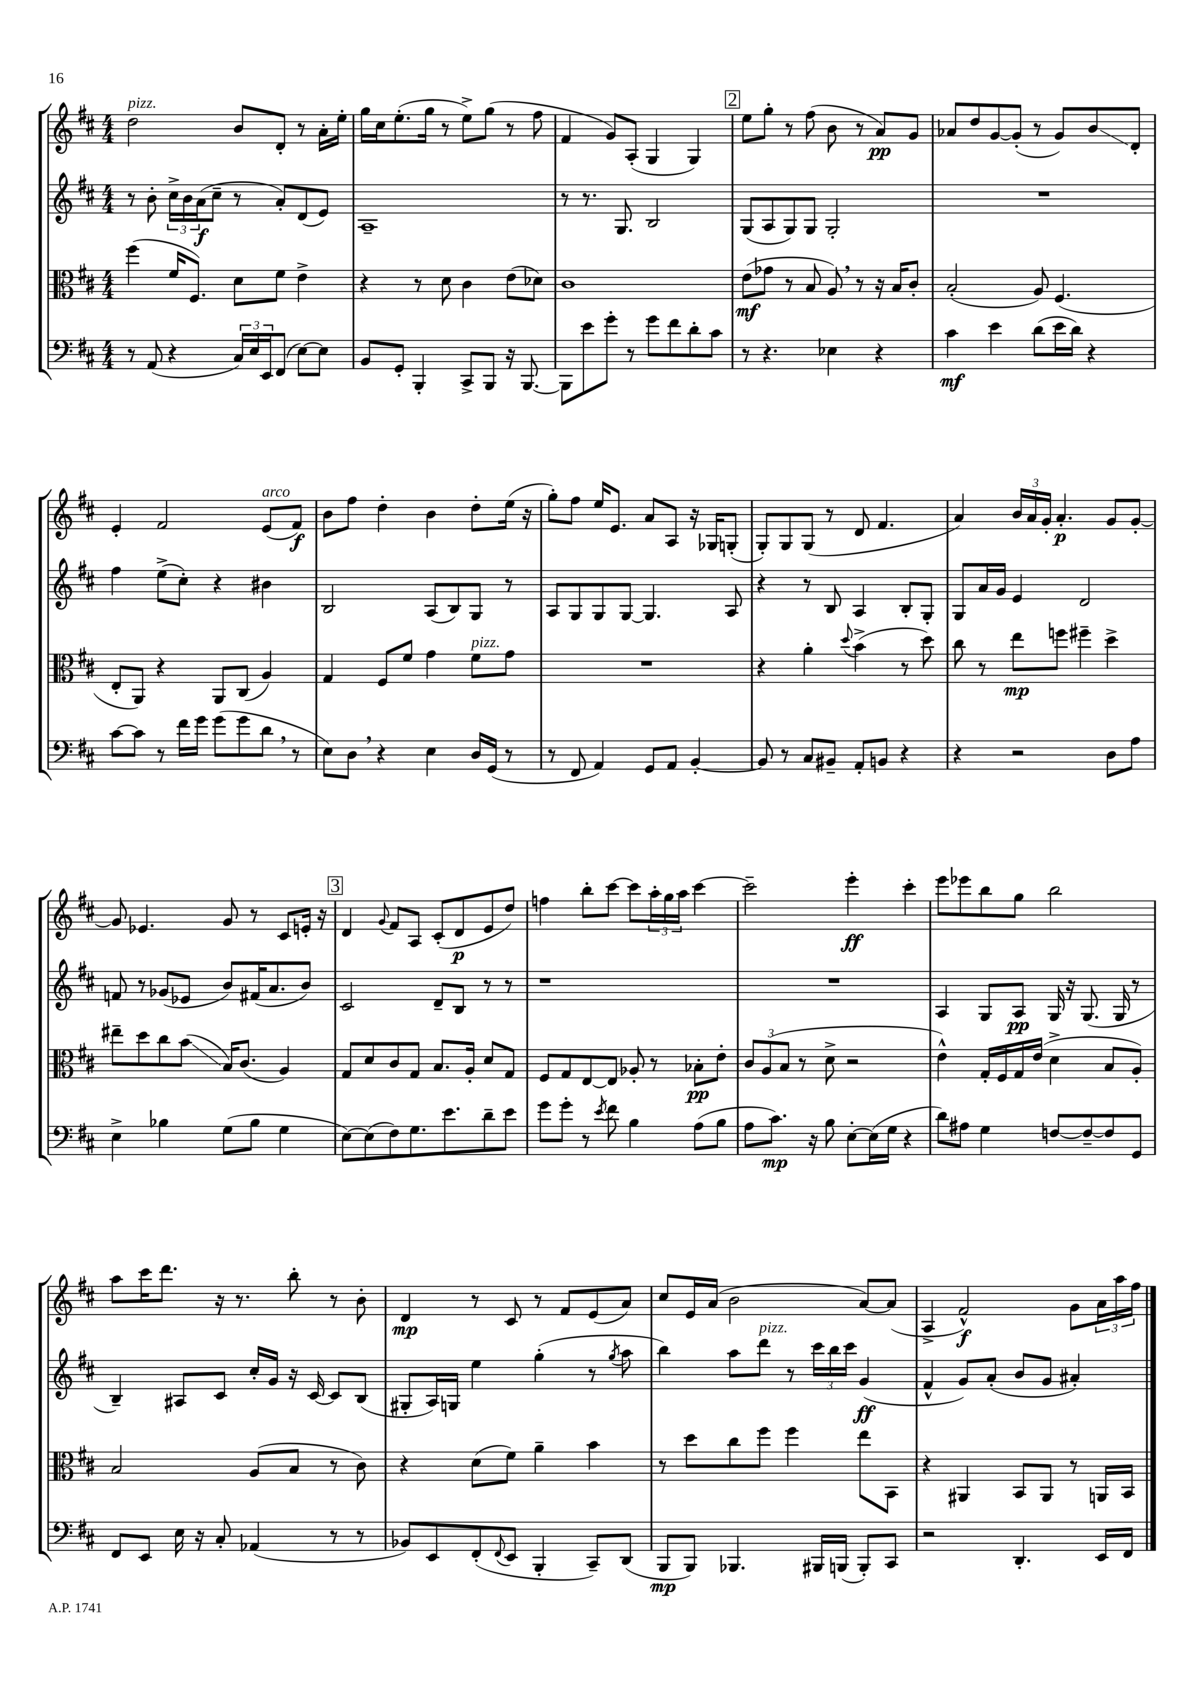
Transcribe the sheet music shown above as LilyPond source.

<<
\new StaffGroup <<
\new Staff = "s0" {
    \clef treble \key d \major \numericTimeSignature \time 4/4
    d''2^\markup { \italic "pizz." } b'8 d'8-. r8 a'16-. e''16-. |
    g''16 cis''16 e''8.-.( g''16 r8 e''8->) g''8( r8 fis''8 |
    fis'4 g'8) a8-.( g4 g4) |
    \mark \markup { \box "2" } e''8 g''8-. r8 fis''8( b'8 r8 a'8\pp) g'8 |
    aes'8 d''8 g'8~ g'8-.( r8 g'8) b'8\glissando d'8-. |
    e'4-. fis'2 e'8^\markup { \italic "arco" }( fis'8\f) |
    b'8 fis''8 d''4-. b'4 d''8-. e''16( r16 |
    g''8-.) fis''8 e''16 e'8. a'8 a8 r16 ges16 g8-.( |
    g8-.) g8 g8( r8 d'8 fis'4. |
    a'4) \tuplet 3/2 { b'16 a'16 g'16-. } a'4.-.\p g'8 g'8~-. |
    g'8 ees'4. g'8 r8 cis'8 e'16-. r16 |
    \mark \markup { \box "3" } d'4 \appoggiatura { g'8 } fis'8 a8 cis'8-.( d'8\p e'8 d''8) |
    f''4 b''8-. cis'''8~ cis'''8 \tuplet 3/2 { a''16-. g''16 a''16 } cis'''4~ |
    cis'''2-- e'''4-.\ff cis'''4-. |
    e'''8 ees'''8 b''8 g''8 b''2 |
    a''8 cis'''16 d'''8. r16 r8. b''8-. r8 b'8-. |
    d'4\mp r8 cis'8 r8 fis'8 e'8( a'8) |
    cis''8 e'16 a'16( b'2 a'8~) a'8( |
    a4-> fis'2-^\f) g'8 \tuplet 3/2 { a'16 a''16 fis''16 } \bar "|." |
}
\new Staff = "s1" {
    \clef treble \key d \major \numericTimeSignature \time 4/4
    r8 b'8-. \tuplet 3/2 { cis''16-> b'16 a'16\f( } cis''8-- r8 a'8-.) d'8( e'8) |
    a1-- |
    r8 r8. g8. b2 |
    \mark \markup { \box "2" } g8( a8 g8) g8 g2-. |
    R1 |
    fis''4 e''8->( cis''8-.) r4 bis'4 |
    b2 a8( b8) g8 r8 |
    a8 g8 g8 g8~ g4. a8 |
    r4 r8 b8 a4 b8-. g8-. |
    g8 a'16 g'16 e'4 d'2 |
    f'8 r8 ges'8( ees'8 b'8) fis'16( a'8. b'8) |
    \mark \markup { \box "3" } cis'2 d'8-- b8 r8 r8 |
    r1 |
    R1 |
    a4 g8 a8\pp g16 r16 g8.( g16 r8 |
    b4--) ais8 cis'8 cis''16-. g'16 r16 cis'16~ cis'8 b8( |
    gis8-. a16) g16 e''4 g''4-.( r8 \acciaccatura { g''8 } a''8 |
    b''4) a''8 d'''8^\markup { \italic "pizz." } r8 \tuplet 3/2 { cis'''16 b''16 cis'''16 } g'4\ff( |
    fis'4-^ g'8) a'8-.( b'8 g'8 ais'4-.) \bar "|." |
}
\new Staff = "s2" {
    \clef alto \key d \major \numericTimeSignature \time 4/4
    fis''4( fis'16 fis8.) d'8 fis'8 e'4-> |
    r4 r8 d'8 cis'4 e'8( des'8) |
    cis'1 |
    \mark \markup { \box "2" } e'8\mf( ges'8 r8 b8 a8) \breathe r8 r16 b16 cis'8-. |
    b2-.( a8) fis4.( |
    e8-. a,8) r4 a,8 cis8( a4) |
    g4 fis8 fis'8 g'4 fis'8^\markup { \italic "pizz." } g'8 |
    R1 |
    r4 a'4-. \appoggiatura { d''8 } b'4->( r8 d''8) |
    cis''8 r8 e''8\mp f''8 fis''4-- d''4-> |
    eis''8-- d''8 cis''8 b'8\glissando( b16) cis'8.( a4) |
    \mark \markup { \box "3" } g8 d'8 cis'8 g8 b8. a16-. d'8 g8 |
    fis8 g8 e8~ e8 aes8-. r8 bes8-.\pp e'8-. |
    \tuplet 3/2 { cis'8 a8( b8 } r8 d'8-> r2 |
    e'4-^) g16-. fis16 g16 e'16( d'4-> b8 a8-.) |
    b2 a8( b8 r8 cis'8) |
    r4 d'8( fis'8) a'4-- b'4 |
    r8 d''8 cis''8 fis''8 fis''4 e''8 b,8 |
    r4 ais,4 b,8 ais,8 r8 a,16 b,16 \bar "|." |
}
\new Staff = "s3" {
    \clef bass \key d \major \numericTimeSignature \time 4/4
    r8 a,8( r4 \tuplet 3/2 { cis16) e16 e,16 } fis,8( e8~) e8 |
    b,8 g,8-. b,,4-. cis,8-> b,,8 r16 b,,8.~ |
    b,,8 e'8 g'8-. r8 g'8 fis'8 d'8-. cis'8 |
    \mark \markup { \box "2" } r8 r4. ees4 r4 |
    cis'4\mf e'4 d'8( e'16 d'16) r4 |
    cis'8~ cis'8 r8 fis'16 g'16 g'8( g'8 d'8 \breathe r8 |
    e8) d8 \breathe r4 e4 d16 g,16( r8 |
    r8 fis,8 a,4) g,8 a,8 b,4~-. |
    b,8 r8 cis8 bis,8-- a,8-. b,8 r4 |
    r4 r2 d8 a8 |
    e4-> bes4 g8( bes8 g4 |
    \mark \markup { \box "3" } e8~) e8( fis8) g8. e'8. d'8-- e'8 |
    g'8 g'8-. r8 \acciaccatura { e'8 } fis'8 b4 a8( b8 |
    a8 cis'8.\mp) r16 b8 e8~-. e16( g16 r4 |
    d'8) ais8 g4 f8~ f8~-- f8 g,8 |
    fis,8 e,8 e16 r16 cis8-. aes,4( r8 r8 |
    bes,8) e,8 fis,8-.( \appoggiatura { fis,8 } e,8 b,,4-. cis,8--) d,8( |
    b,,8\mp b,,8) bes,,4. bis,,16 b,,16( b,,8-.) cis,8 |
    r2 d,4.-. e,16 fis,16 \bar "|." |
}
>>
>>
\layout { \context { \Score \remove "Bar_number_engraver" } }
